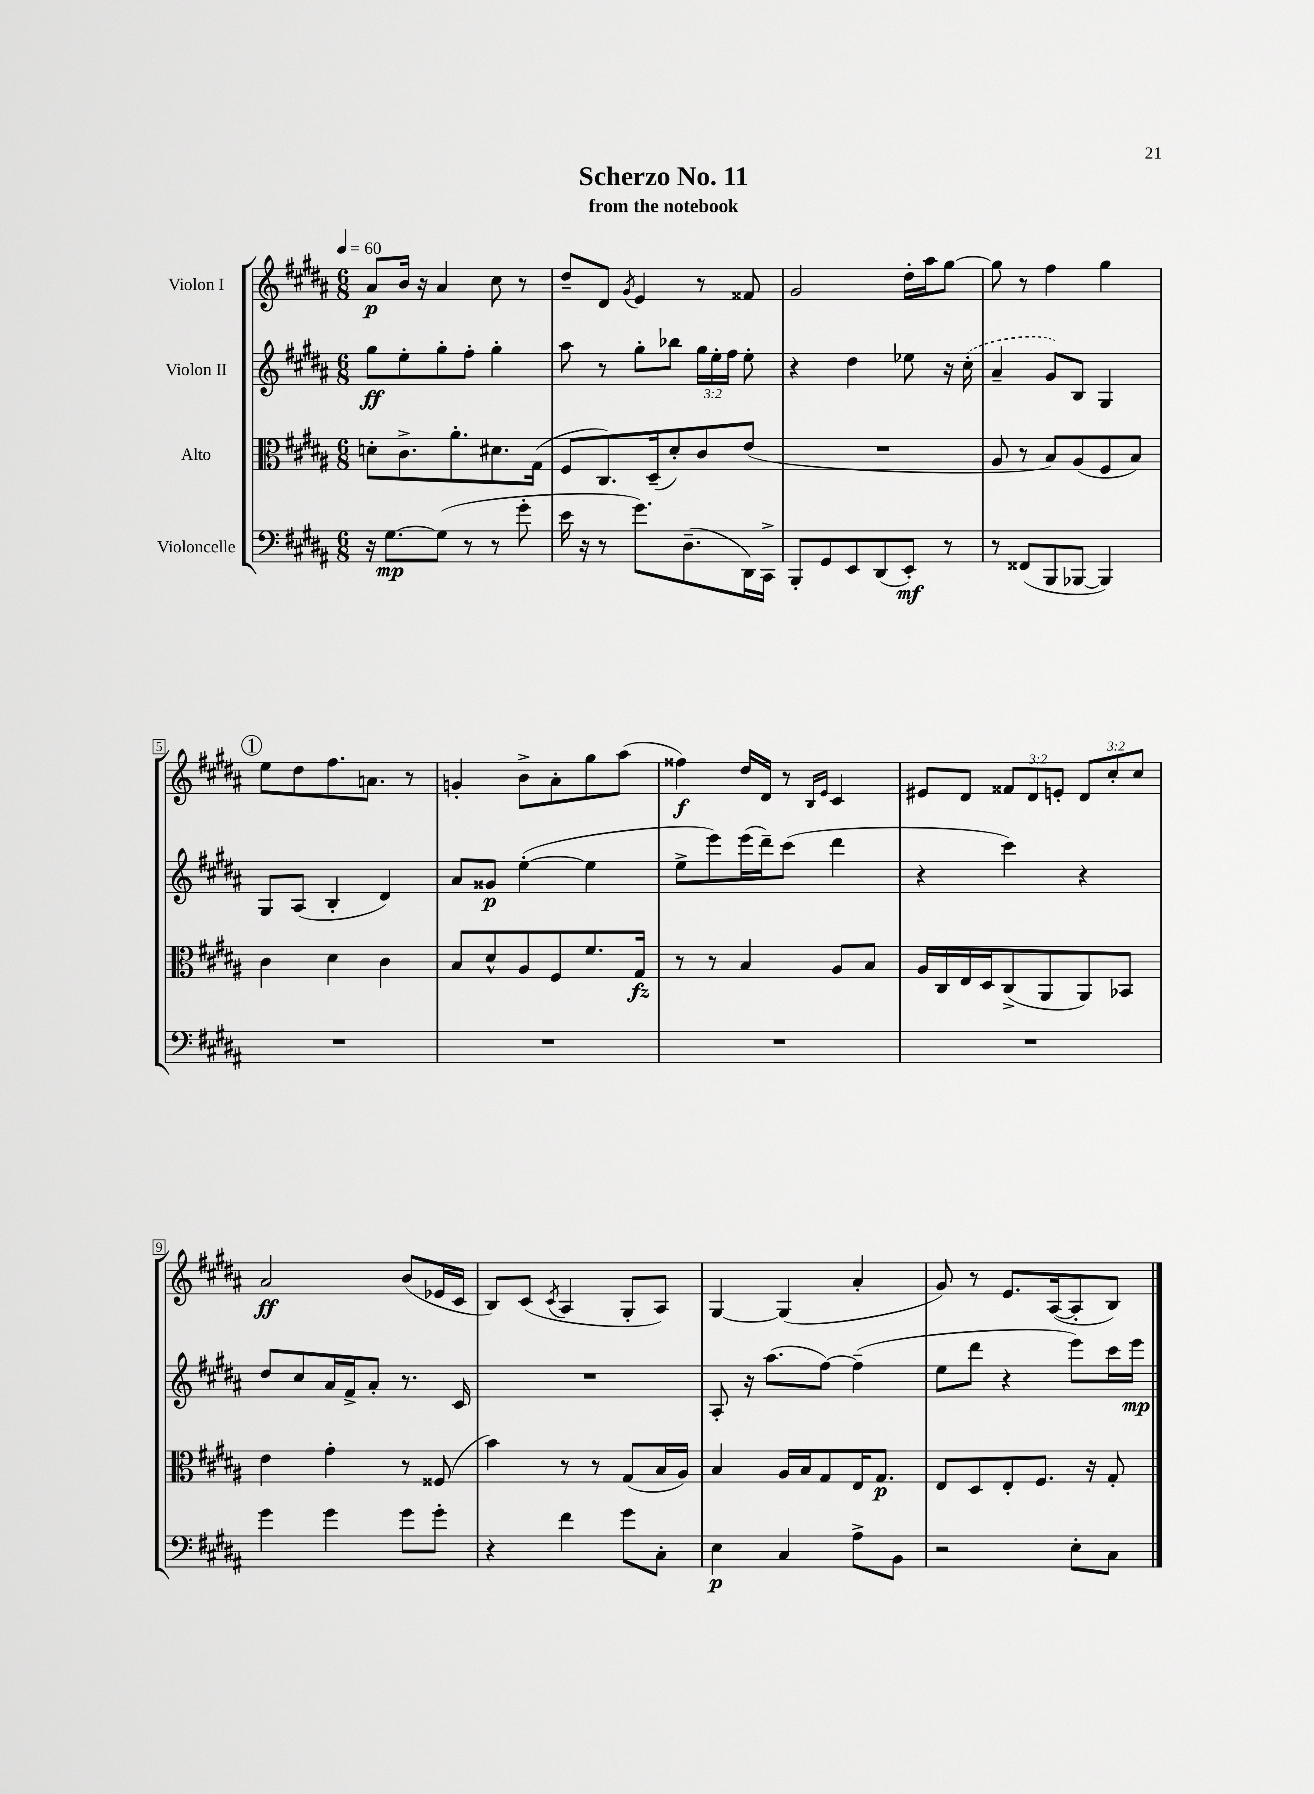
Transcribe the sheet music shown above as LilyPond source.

\header { title = "Scherzo No. 11" subtitle = "from the notebook" }
<<
\new StaffGroup <<
\new Staff = "s0" \with { instrumentName = "Violon I" } {
    \clef treble \key b \major \numericTimeSignature \time 6/8 \override Staff.TupletNumber.text = #tuplet-number::calc-fraction-text \tempo 4 = 60
    \autoBeamOff ais'8[\p b'16] r16 ais'4 cis''8 r8 |
    dis''8[-- dis'8] \acciaccatura { gis'8 } e'4 r8 fisis'8 |
    gis'2 dis''16[-. ais''16 gis''8]~ |
    gis''8 r8 fis''4 gis''4 |
    \mark \markup { \circle "1" } e''8[ dis''8 fis''8. a'8.] r8 |
    g'4-. b'8[-> ais'8-. gis''8 ais''8]( |
    fisis''4\f) dis''16[ dis'16] r8 \grace { b16[ e'16] } cis'4 |
    eis'8[ dis'8] \tuplet 3/2 { fisis'8[ dis'8 e'8]-. } \tuplet 3/2 { dis'8[ cis''8-. cis''8] } |
    ais'2\ff b'8[( ees'16 cis'16] |
    b8[) cis'8]( \acciaccatura { cis'8 } ais4 gis8[-. ais8]) |
    gis4~ gis4( ais'4-. |
    gis'8) r8 e'8.[ ais16~( ais8-. b8]) \bar "|." |
}
\new Staff = "s1" \with { instrumentName = "Violon II" } {
    \clef treble \key b \major \numericTimeSignature \time 6/8 \override Staff.TupletNumber.text = #tuplet-number::calc-fraction-text
    \autoBeamOff gis''8[\ff e''8-. gis''8-. fis''8]-. gis''4-. |
    ais''8 r8 gis''8[-. bes''8] \tuplet 3/2 { gis''16[ e''16-. fis''16] } e''8-. |
    r4 dis''4 ees''8 r16 \once \slurDashed cis''16-.( |
    ais'4-- gis'8[) b8] gis4 |
    \mark \markup { \circle "1" } gis8[ ais8]( b4-. dis'4) |
    ais'8[ gisis'8]\p e''4~-.( e''4 |
    e''8[-> e'''8) e'''16( dis'''16--) cis'''8]( dis'''4 |
    r4 cis'''4) r4 |
    dis''8[ cis''8 ais'16 fis'16-> ais'8]-. r8. cis'16 |
    R2. |
    ais8-. r16 ais''8.[( fis''8]~) fis''4--( |
    e''8[ dis'''8] r4 e'''8[) cis'''16 e'''16]\mp \bar "|." |
}
\new Staff = "s2" \with { instrumentName = "Alto" } {
    \clef alto \key b \major \numericTimeSignature \time 6/8
    \autoBeamOff d'8[-. cis'8.-> ais'8.-. dis'8. gis16]( |
    fis8[ cis8.) dis16--( dis'8-.) cis'8 e'8]( |
    R2. |
    ais8 r8 b8[) ais8( fis8 b8]) |
    \mark \markup { \circle "1" } cis'4 dis'4 cis'4 |
    b8[ dis'8-^ ais8 fis8 fis'8. gis16]\fz |
    r8 r8 b4 ais8[ b8] |
    ais16[ cis16 e16 dis16 cis8->( ais,8 ais,8) bes,8] |
    e'4 gis'4-. r8 fisis8( |
    b'4) r8 r8 gis8[( b16 ais16]) |
    b4 ais16[ b16 gis8 e16 gis8.]\p |
    e8[ dis8 e8-. fis8.] r16 gis8-. \bar "|." |
}
\new Staff = "s3" \with { instrumentName = "Violoncelle" } {
    \clef bass \key b \major \numericTimeSignature \time 6/8
    \autoBeamOff r16 gis8.[~\mp gis8]( r8 r8 gis'8-. |
    e'16 r16 r8 gis'8.[) dis8.--( dis,16) cis,16]-> |
    b,,8[-. gis,8 e,8 dis,8( e,8]-.\mf) r8 |
    r8 fisis,8[( b,,8 bes,,8]~ bes,,4) |
    \mark \markup { \circle "1" } R2. |
    R2. |
    R2. |
    R2. |
    gis'4 gis'4 gis'8[ gis'8]-. |
    r4 fis'4 gis'8[ cis8]-. |
    e4\p cis4 ais8[-> b,8] |
    r2 e8[-. cis8] \bar "|." |
}
>>
>>
\layout { \context { \Score \override BarNumber.stencil = #(make-stencil-boxer 0.1 0.3 ly:text-interface::print) } }
